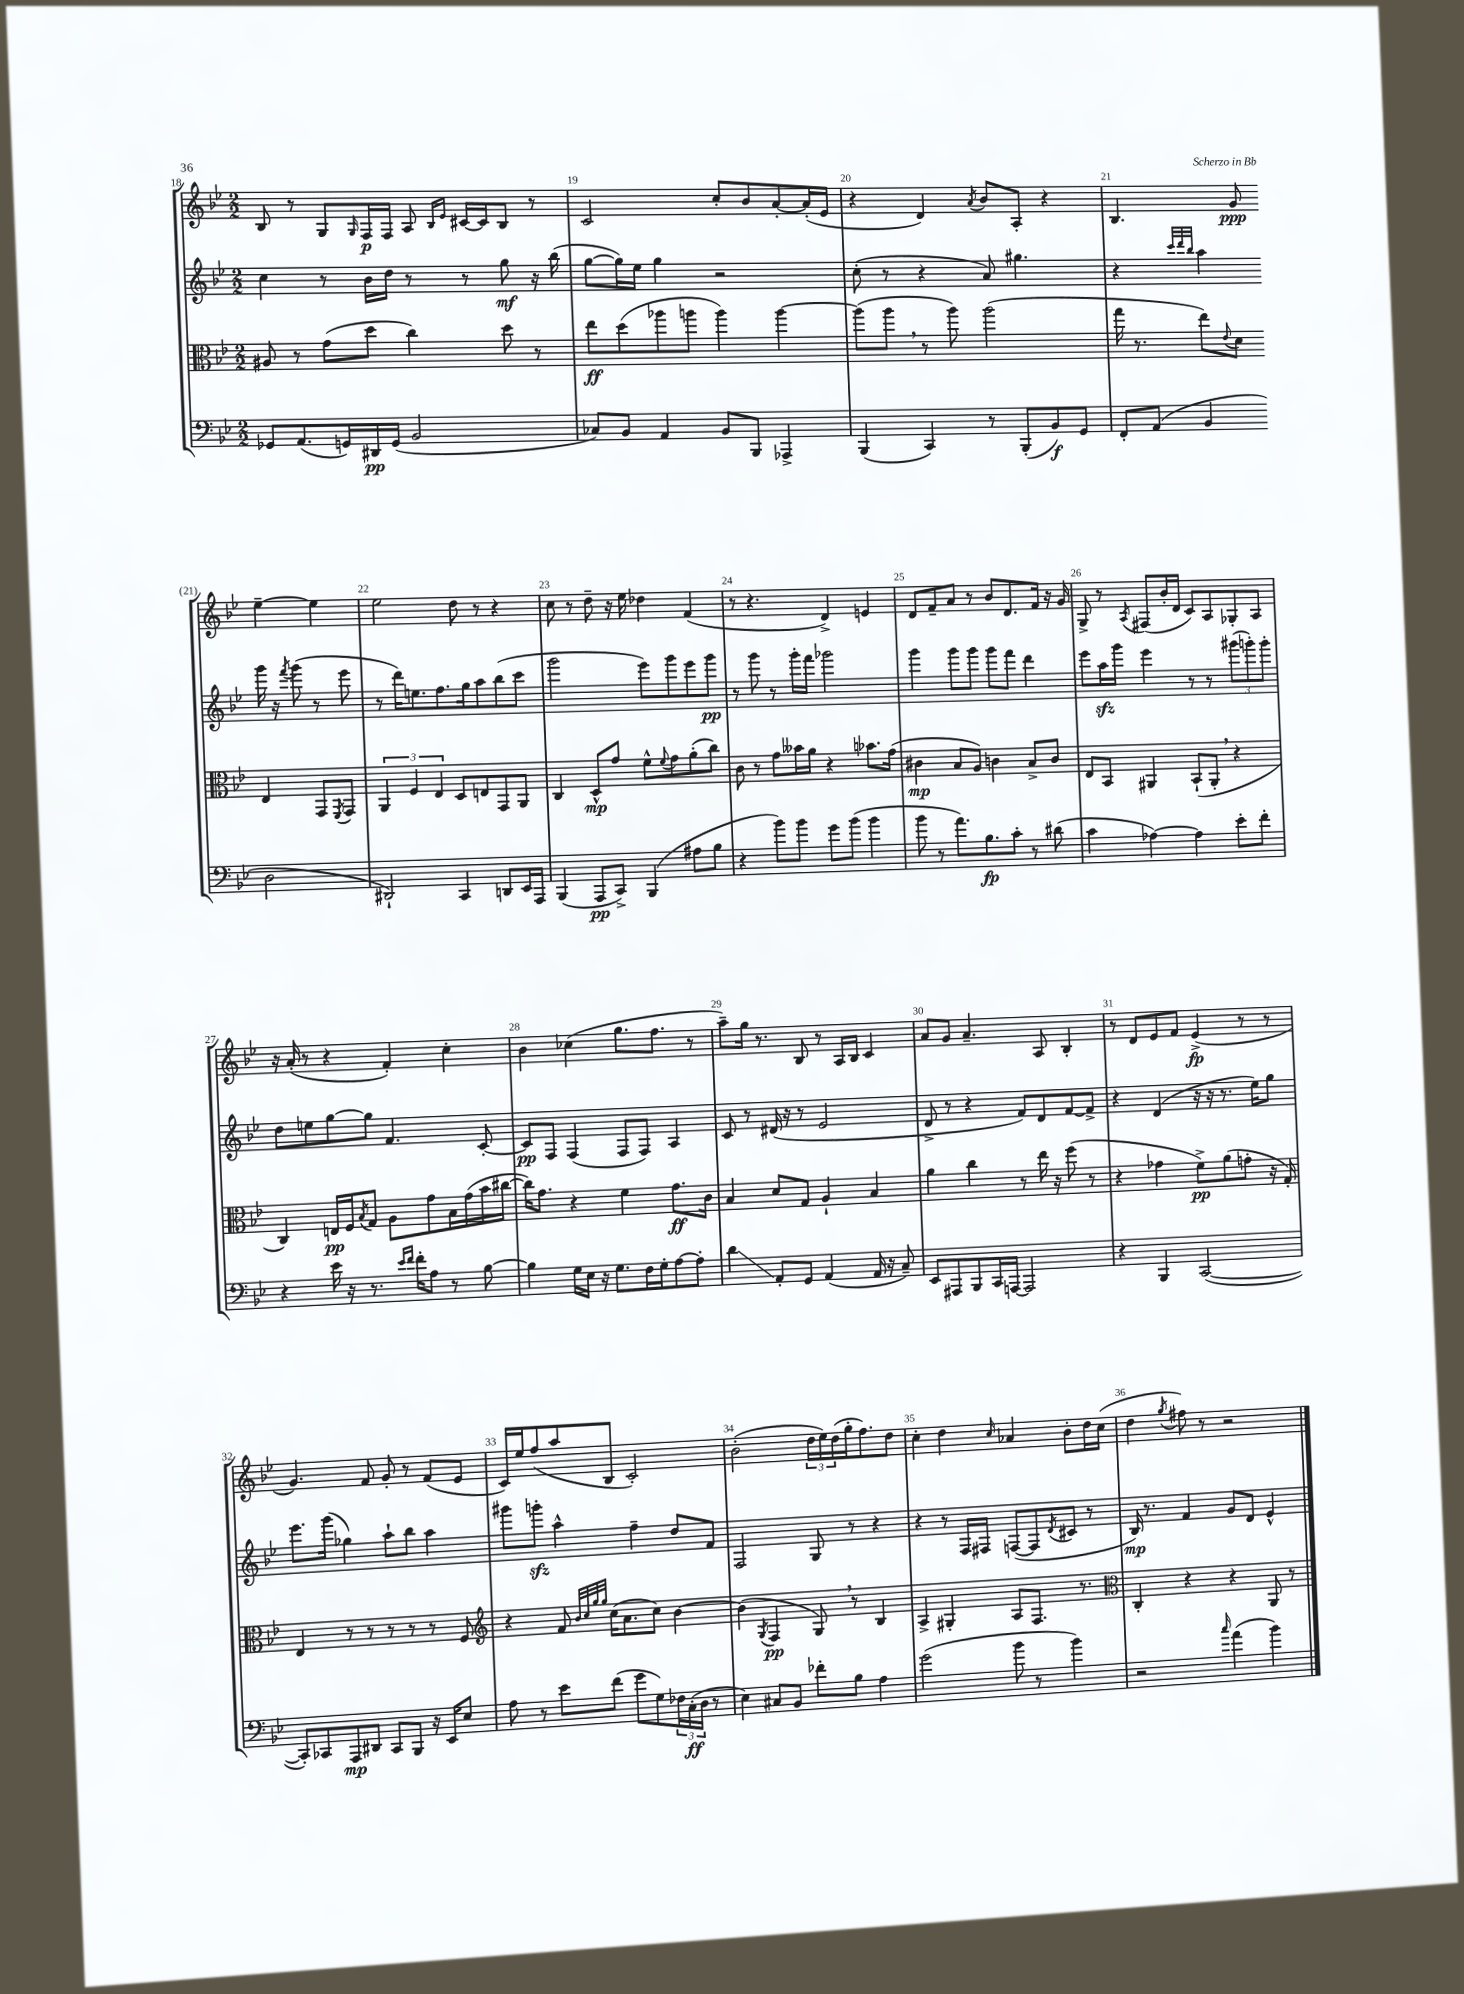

**kern	**kern	**kern	**kern
*staff4	*staff3	*staff2	*staff1
*clefF4	*clefC3	*clefG2	*clefG2
*k[b-e-]	*k[b-e-]	*k[b-e-]	*k[b-e-]
*M2/2	*M2/2	*M2/2	*M2/2
8GG-	8A#	4cc	8B-
(8.AA	8r	.	8r
.	(8g	8r	8G
16GG)	.	.	.
.	.	.	16qqG
16DD#	8dd	16b-	16F
(16GG	.	16dd	16F
2BB-	4cc)	8r	8A
.	.	.	16qqB-
.	.	.	16qqe-
.	.	8r	[16c#
.	.	.	16c#]
.	8dd	8gg	8B-
.	8r	16r	8r
.	.	(16bb-	.
=	=	=	=
8C-)	8ee-	[8gg	2c
8BB-	(8dd	16gg])	.
.	.	16ee-	.
4AA	8aa-	4gg	.
.	8aa	.	.
8BB-	4aa)	2r	8cc'
8BBB-	.	.	8b-
4AAA-^	[4aa	.	[8a'
.	.	.	(16a']
.	.	.	16e-
=	=	=	=
(4BBB-	(8aa]	(8cc'	4r
.	8aa	8r	.
4CC)	8r	4r	4d)
.	8aa)	.	.
.	.	.	8qa
8r	(2aa	8a)	8b-
(8BBB-'	.	4.gg#	8A'
8BB-)	.	.	4r
8GG	.	.	.
=	=	=	=
8FF'	16gg	4r	4.B-
.	8.r	.	.
(8AA	.	.	.
.	.	32qqccc	.
.	.	32qqddd	.
.	.	32qqbb-	.
4BB-	8ee-)	4aa	.
.	8qqe-	.	.
.	8d	.	8g
2D	4E-	16ggg	[4ee-~
.	.	16r	.
.	.	8qfff	.
.	.	(8ggg	.
.	8GG	8r	4ee-]
.	8qFF	.	.
.	8GG	8eee-	.
=	=	=	=
2DD#`)	6AA	8r	2ee-
.	.	16ddd)	.
.	6F	.	.
.	.	8.ee	.
.	6E-	.	.
.	.	8.ff	.
4CC	8D	.	8dd
.	.	16gg	.
.	8E	8aa	8r
8DD	8GG	(8bb-	4r
16EE-	8AA	8ccc	.
16AAA	.	.	.
=	=	=	=
(4BBB-	4C	2ggg	8cc
.	.	.	8r
8AAA	8D^^	.	8dd~
8CC^)	8g	.	16r
.	.	.	16ee-
(4BBB-	8f^^	8eee-)	4dd-
.	8qqf	.	.
.	8g	8ggg	.
8A#	(8a'	8eee-	(4f
8B-	8cc)	8ggg	.
=	=	=	=
4r	8c	8r	8r
.	8r	8ggg	4.r
8b-)	8g	8r	.
8b-	16b--	16ggg'	.
.	16a	16fff	.
8g	4r	2ggg-	4d^)
(8b-	.	.	.
4b-	8.b-	.	4e
.	(16g	.	.
=	=	=	=
8b-	4c#	4ggg	8d
8r	.	.	8f~
8.a)	8B-	8ggg	8a
.	8A)	8ggg	8r
8.B-	.	.	.
.	4c	8ggg	8b-
8c'	.	8fff	8.d
8r	8B-^	4ddd	.
.	.	.	16f
(8d#	8c	.	16r
.	.	.	16g
=	=	=	=
4c	8E-	8eee-	8G^
.	8BB-	16aa	8r
.	.	16ggg	.
.	.	.	8qA
[4A-)	4AA#	4eee-	(8F#
.	.	.	16b-'
.	.	.	16d
4A-]	(8BB-`	8r	8c)
.	8AA#'	8r	8A
8e-'	4r	(12ggg#	8G-'
.	.	12ggg')	.
8f'	.	.	8A
.	.	12ggg'	.
=	=	=	=
4r	4C)	8dd	16r
.	.	.	(16a'
.	.	8ee	8r
16e-	16E	[8gg	4r
16r	16F	.	.
.	8qB-	.	.
8.r	8G	8gg]	.
.	8A	4.f	4f')
16qqe-	.	.	.
16qqf	.	.	.
16f'	.	.	.
8A	8g	.	.
8r	16B-	.	4cc'
.	(16g	.	.
[8B-	16b-	[8c'	.
.	[16cc#	.	.
=	=	=	=
4B-]	16cc#])	8c]	4b-
.	8.g	.	.
.	.	8F	.
16G	4r	(4F	(4cc-
16E-	.	.	.
16r	.	.	.
8.G	.	.	.
.	4f	8F	8.gg
16F	.	8F)	.
16G'	.	.	8.ff
[8A	8.g	4A	.
8A']	.	.	8r
.	16c	.	.
=	=	=	=
4d	4B-	8c	8aa~)
.	.	8r	16gg
.	.	.	8.r
8AA'	8d	(16d#	.
.	.	16r	.
8GG	8G	8r	8B-
(4AA	4A`	2e-	8r
.	.	.	16A
.	.	.	16B-
16AA	4B-	.	4c
16r	.	.	.
8C~)	.	.	.
=	=	=	=
8EE-	4a	8d^	8a
8AAA#	.	8r	8g
8BBB-	4cc	4r	4.a~
16CC	.	.	.
[16AAA	.	.	.
2AAA]	8r	8f)	.
.	16ee-	8d	8A
.	16r	.	.
.	(8ff	[8f	4B-'
.	8r	8f^]	.
=	=	=	=
4r	4r	4r	8r
.	.	.	8d
4BBB-	4g-	(4d	8e-
.	.	.	8f
([2CC	8f^)	16r	(4e-^
.	.	16r	.
.	(8a	8.r	.
.	8g'	.	8r
.	.	16ee-)	.
.	16r	8gg	8r
.	16G')	.	.
=	=	=	=
8CC'])	4E-	8.eee-	4.g)
8CC-	.	.	.
.	.	(16ggg	.
8AAA	8r	4gg-)	.
8DD#	8r	.	8f
8CC-	8r	8aa`	8g'
8BBB-	8r	8bb-	8r
16r	8r	4aa	(8f
16EE-	.	.	.
8E-	8F	.	8e-
=	=	=	=
*	*clefG2	*	*
8A	4r	8ggg#	16c)
.	.	.	16ee-
8r	.	8ggg'	(8ff
8e-	8f	4aa^^	8aa
.	32qqb-	.	.
.	32qqcc	.	.
.	32qqgg	.	.
.	32qqgg	.	.
(8f	(16cc	.	8B-
.	8.a	.	.
8g	.	4ff~	2c')
8G)	8cc)	.	.
24F-	[4b-	8dd	.
(24C'	.	.	.
24D	.	.	.
8r	.	8f	.
=	=	=	=
4E-)	(4b-]	2F	(2b-'
.	8qG	.	.
8C#	4F	.	.
8BB-	.	.	.
8f-'	8G)	8G	24dd
.	.	.	24ee-)
.	.	.	(24dd
8B-	8r	8r	16gg'
.	.	.	8.ff)
4A	4B-	4r	.
.	.	.	8dd
=	=	=	=
(2g	4A^	4r	4cc'
.	4G#'	8r	4dd
.	.	16F	.
.	.	16F#	.
.	.	.	16qqcc
8b-	8A	([8F	4a-
8r	8.F	8F]	.
.	.	8qd	.
4b-)	.	8c#	8b-'
.	8.r	.	.
.	.	8r	16dd
.	.	.	(16cc
=	=	=	=
*	*clefC3	*	*
2r	4C'	16B-)	4dd
.	.	8.r	.
.	.	.	8qgg
.	4r	4f	8ff#)
.	.	.	8r
16qqcc	.	.	.
(4a	4r	8g	2r
.	.	8d	.
4b-)	8AA	4e-^^	.
.	8r	.	.
==	==	==	==
*-	*-	*-	*-
